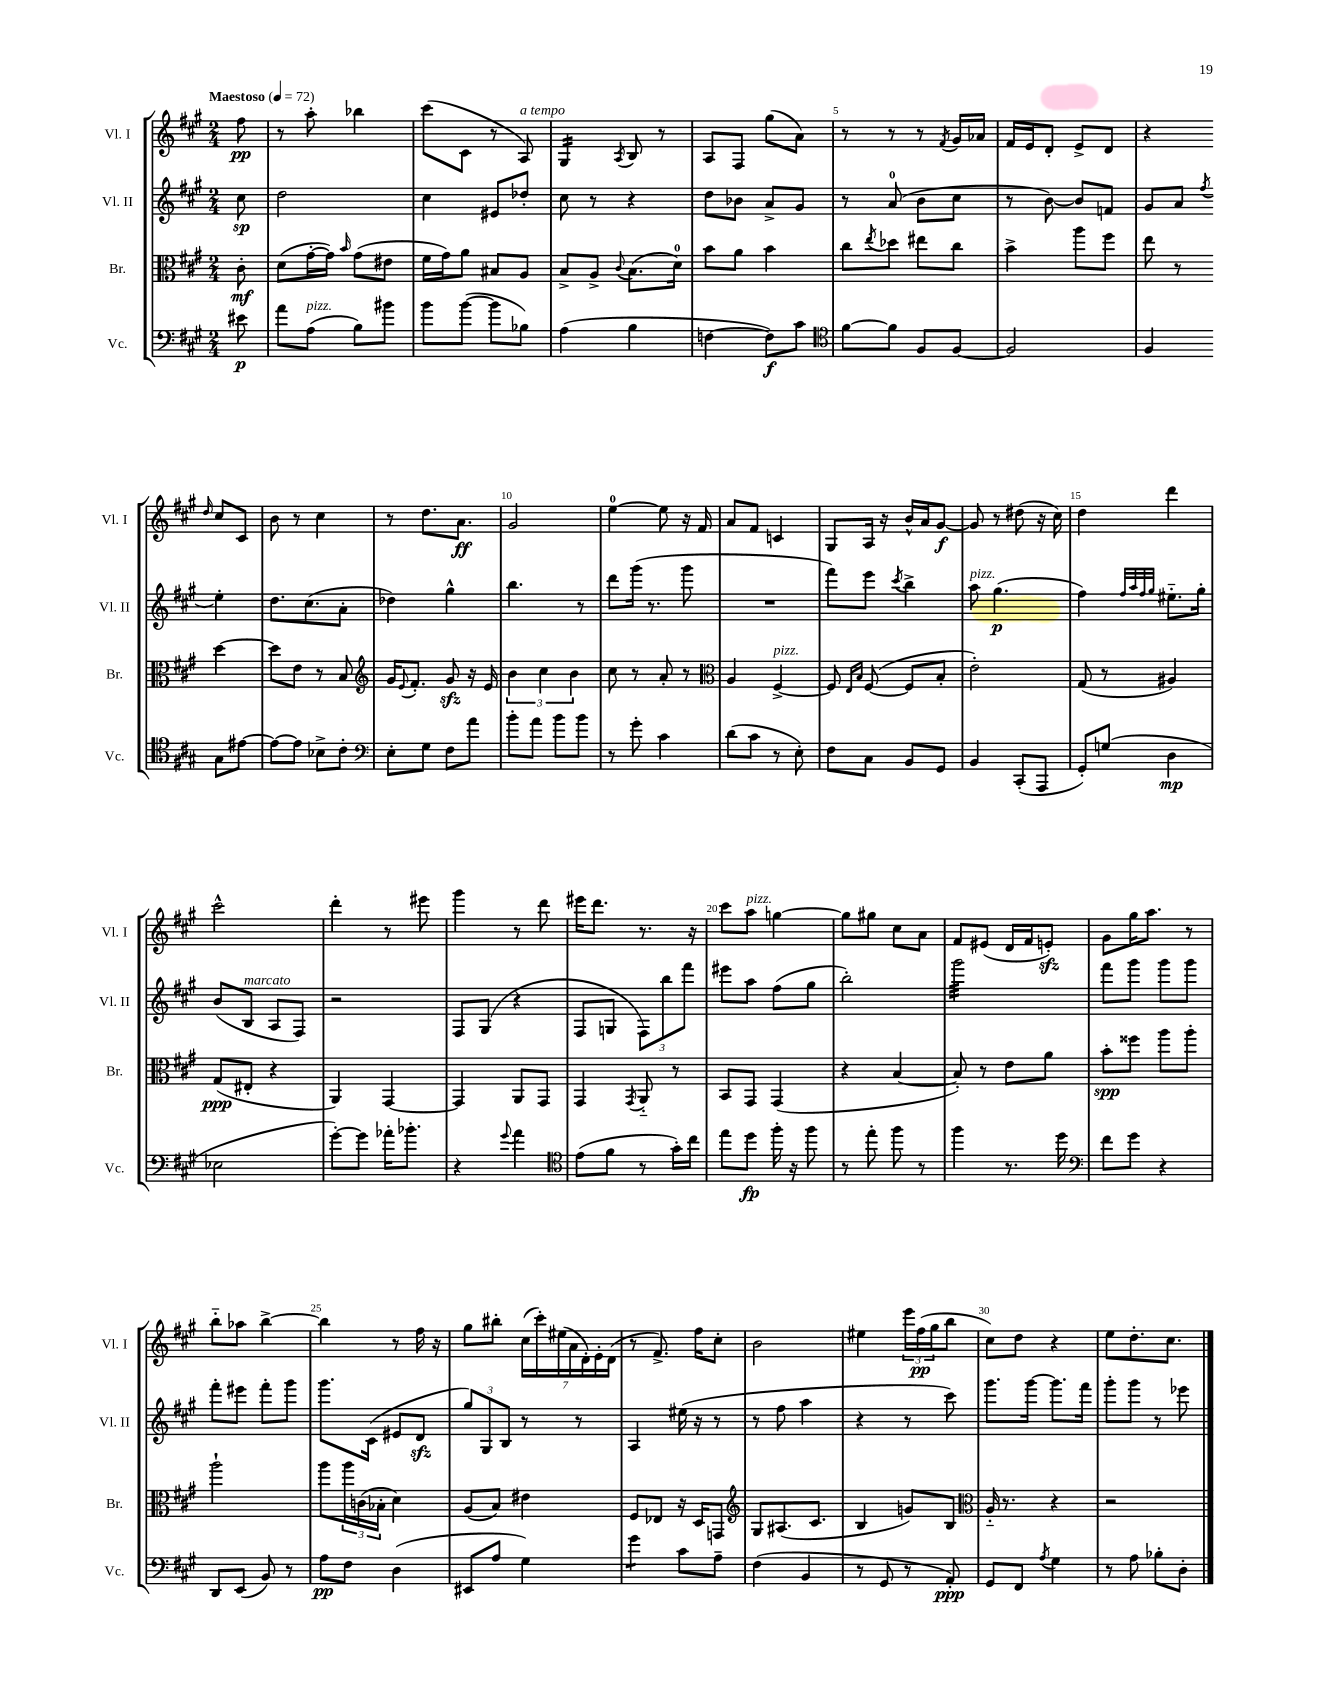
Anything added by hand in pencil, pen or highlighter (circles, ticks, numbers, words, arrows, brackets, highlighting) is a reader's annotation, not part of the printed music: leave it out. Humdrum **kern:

**kern	**kern	**kern	**kern
*staff4	*staff3	*staff2	*staff1
*clefF4	*clefC3	*clefG2	*clefG2
*k[f#c#g#]	*k[f#c#g#]	*k[f#c#g#]	*k[f#c#g#]
*M2/4	*M2/4	*M2/4	*M2/4
*MM72	*MM72	*MM72	*MM72
8e#\	8c#'\	8cc#\	8ff#\
=	=	=	=
8a\L	(8d\L	2dd\	8r
(8A\J	[16g#'\L	.	8aa'\
.	16g#\]JJ)	.	.
.	16qqb/	.	.
8B\L)	(8g#\L	.	4bb-\
8b#\J	8e#\J	.	.
=	=	=	=
8b\L	16f#\LL	4cc#\	(8ccc#\L
.	16g#\J)	.	.
([8b\J	8a\J	.	8c#\J
8b\]L	8B#/L	8e#/L	8r
8B-\J)	8A/J	8dd-'/J	8A/)
=	=	=	=
(4A\	8B^/L	8cc#\	4G#/
.	8A^/J	8r	.
.	8qqc#/	.	8qA/
4B\	(8.B\L	4r	8B/
.	.	.	8r
.	16d\Jk)	.	.
=	=	=	=
[4F\	8b\L	8dd\L	8A/L
.	8a\J	8b-\J	8F#/J
8F\]L)	4b\	8a^/L	(8gg#\L
8c#\J	.	8g#/J	8a\J)
=	=	=	=
*clefC4	*	*	*
[8f#\L	8cc#\L	8r	8r
.	8qee/	.	.
8f#\]J	8dd-\J	(8a/	8r
8F#/L	8ee#\L	8b\L	8r
.	.	.	8qf#/
[8F#/J	8cc#\J	8cc#\J	16g#/LL
.	.	.	16a-/JJ
=	=	=	=
2F#/]	4b^\	8r	16f#/LL
.	.	.	16e/J
.	.	[8b\)	8d'/J
.	8aa\L	8b/]L	8e^/L
.	8ff#\J	8f/J	8d/J
=	=	=	=
4F#/	8ee\	8g#/L	4r
.	8r	8a/J	.
.	.	8qff#/	16qqdd/
8G#\L	[4dd\	4ee'\	8cc#/L
[8e#\J	.	.	8c#/J
=	=	=	=
8e#\_L	8dd\]L	8.dd\L	8b\
8e#\]J	8e\J	.	8r
.	.	(8.cc#\	.
8B-^\L	8r	.	4cc#\
8c#'\J	8B/	8a'\J	.
=	=	=	=
*clefF4	*clefG2	*	*
8E'\L	16g#/LK	4dd-\)	8r
.	8qqe/	.	.
.	8.f#'/J	.	.
8G#\J	.	.	8.dd\L
8F#\L	8g#/	4gg#^^\	.
.	.	.	8.a\J
8a\J	16r	.	.
.	16e/	.	.
=	=	=	=
8b'\L	6b\	4.bb\	2g#/
8a\J	.	.	.
.	6cc#\	.	.
8b\L	.	.	.
.	6b\	.	.
8b\J	.	8r	.
=	=	=	=
8r	8cc#\	8ddd\L	[4ee\
8g#'\	8r	(16ggg#\Jk	.
.	.	8.r	.
4c#\	8a'/	.	8ee\]
.	8r	8ggg#\	16r
.	.	.	16f#/
=	=	=	=
*	*clefC3	*	*
(8d\L	4A/	2r	8a/L
8c#\J	.	.	8f#/J
8r	[4F#^/	.	4c/
8E'\)	.	.	.
=	=	=	=
8F#\L	8F#/]	8fff#\L)	8G#/L
.	16qqE/LL	.	.
.	16qqB/JJ	.	.
8C#\J	([8F#/	8eee\J	16A/Jk
.	.	.	16r
.	.	8qccc#/	.
8BB/L	8F#/]L	4bb^\	16b^^/LL
.	.	.	16a/J
8GG#/J	8B'/J	.	[8g#/J
=	=	=	=
4BB/	2e'\)	8aa\	8g#/]
.	.	(4.gg#\	8r
(8CC#'/L	.	.	(8dd#\
8AAA/J	.	.	16r
.	.	.	16cc#\)
=	=	=	=
8GG#'/L)	(8G#/	4ff#\)	4dd\
(8G/J	8r	.	.
.	.	32qqff#/LLL	.
.	.	32qqaa/	.
.	.	32qqff#/	.
.	.	32qqgg#/JJJ	.
4D\	4A#/)	8.ee#'~\L	4ddd\
.	.	16gg#'\Jk	.
=	=	=	=
2E-\	(8G#/L	(8b/L	2ccc#^^\
.	8E#'/J	8B/J	.
.	4r	8A/L	.
.	.	8F#/J)	.
=	=	=	=
[8g#'\L)	4AA/)	2r	4ddd'\
8g#\]J	.	.	.
16a-'\LK	[4GG#/	.	8r
8.b-'\J	.	.	.
.	.	.	8eee#\
=	=	=	=
4r	4GG#/]	8F#/L	4ggg#\
.	.	(8G#/J	.
8qqg#/	.	.	.
4a\	8AA/L	4r	8r
.	8GG#/J	.	8ddd\
=	=	=	=
*clefC4	*	*	*
(8e\L	4GG#/	8F#/L	16eee#\LK
.	.	.	8.ddd\J
8f#\J	.	8G/J	.
.	8qGG#/	.	.
8r	8AA'~/	12F#\L)	8.r
.	.	12bb\	.
16g#'\LL)	8r	.	.
.	.	12fff#\J	.
16cc#\JJ	.	.	16r
=	=	=	=
8ee\L	8BB/L	8eee#\L	8ccc#\L
8dd\J	8GG#/J	8aa\J	8aa\J
16ff#'\	(4GG#/	(8ff#\L	[4gg\
16r	.	.	.
8ff#\	.	8gg#\J	.
=	=	=	=
8r	4r	2bb'\)	8gg\]L
8ee'\	.	.	8gg#\J
8ff#\	[4B/	.	8cc#\L
8r	.	.	8a\J
=	=	=	=
4ff#\	8B'/])	2ggg#\	8f#/L
.	8r	.	(8e#/J
8.r	8e\L	.	16d/LL
.	.	.	16f#/J
.	8a\J	.	8e'/J)
16dd\	.	.	.
=	=	=	=
*clefF4	*	*	*
8f#\L	8b'\L	8fff#\L	8g#\L
8g#\J	8ff##\J	8ggg#\J	16gg#\K
.	.	.	8.aa\J
4r	8aa\L	8ggg#\L	.
.	8aa'\J	8ggg#\J	8r
=	=	=	=
8DD/L	2aa`\	8fff#'\L	8bb'~\L
(8EE/J	.	8eee#\J	8aa-\J
8BB/)	.	8fff#'\L	[4bb^\
8r	.	8ggg#\J	.
=	=	=	=
8A\L	8aa\L	8.ggg#\L	4bb\]
8F#\J	24aa\L	.	.
.	(24c\	.	.
.	.	(16c#\Jk	.
.	24B-'\JJ	.	.
(4D\	4d\)	8e#/L	8r
.	.	8d/J	16ff#\
.	.	.	16r
=	=	=	=
8EE#/L	(8A/L	12gg#/L)	8gg#\L
.	.	12G#/	.
8A/J	8B/J)	.	8bb#'\J
.	.	12B/J	.
4G#\)	4e#\	8r	(28cc#\LL
.	.	.	28ccc#'\)
.	.	.	(28ee#\
.	.	.	28a\
.	.	8r	.
.	.	.	28d'\)
.	.	.	28e'\
.	.	.	(28d\JJ
=	=	=	=
4g#\	8F#/L	4A/	8r
.	8E-/J	.	8.f#^/)
8c#\L	16r	(16ee#\	.
.	16D/LK	16r	16ff#\LK
8A~\J	8GG/J	8r	8cc#'\J
=	=	=	=
*	*clefG2	*	*
(4F#\	8G#/L	8r	2b\
.	(8.A#/	8ff#\	.
4BB/	.	4aa\	.
.	8.c#/J	.	.
=	=	=	=
8r	4B/	4r	4ee#\
8GG#/	.	.	.
8r	8g/L)	8r	24eee\LL
.	.	.	(24ff#\
.	.	.	24gg#\J
8AA'/)	8B/J	8ccc#\)	8bb\J
=	=	=	=
*	*clefC3	*	*
8GG#/L	16A'~/	8.ggg#\L	8cc#\L)
.	8.r	.	.
8FF#/J	.	.	8dd\J
.	.	[16ggg#\Jk	.
8qA/	.	.	.
4G#\	4r	8.ggg#\]L	4r
.	.	16fff#\Jk	.
=	=	=	=
8r	2r	8ggg#'\L	8ee\L
8A\	.	8ggg#\J	8.dd'\
8B-'\L	.	8r	.
.	.	.	8.cc#\J
8D'\J	.	8eee-\	.
==	==	==	==
*-	*-	*-	*-
